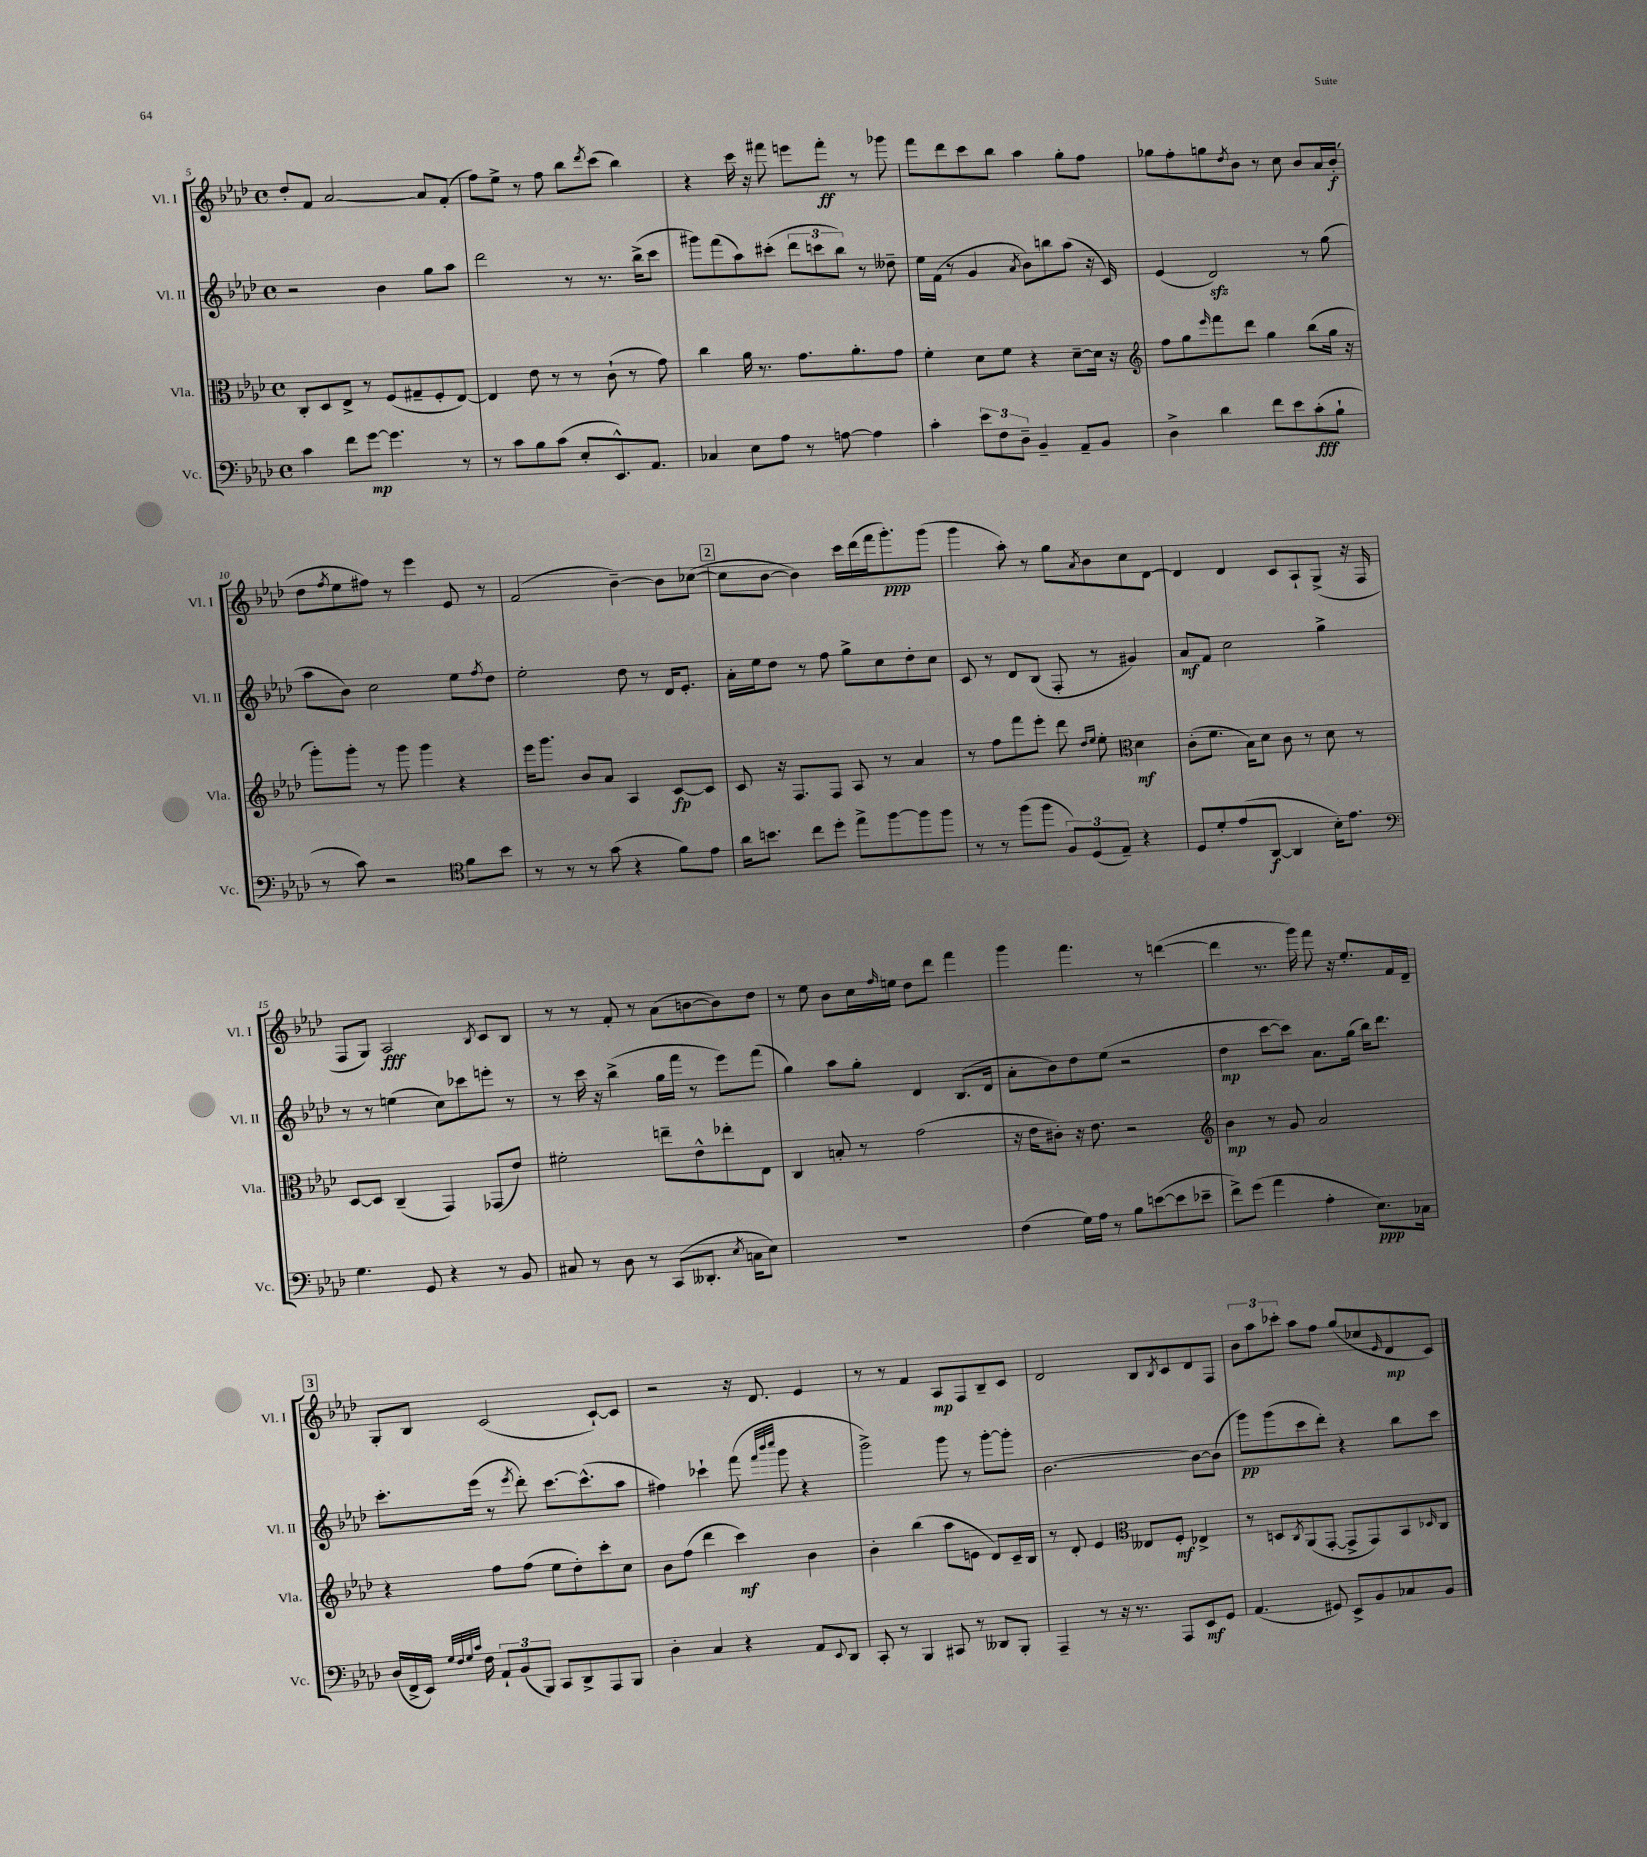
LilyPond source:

<<
\new StaffGroup <<
\new Staff = "s0" \with { instrumentName = "Vl. I" shortInstrumentName = "Vl. I" } {
    \clef treble \key aes \major \defaultTimeSignature \time 4/4
    des''8-. f'8 aes'2~ aes'8 f'8-.( |
    f''8) ees''8-> r8 f''8 bes''8 \acciaccatura { des'''8 } c'''8( bes''4) |
    r4 c'''16 r16 fis'''8 e'''8 fis'''8-.\ff r8 ges'''8 |
    f'''8 des'''8 c'''8 bes''8 aes''4 g''8-. f''8 |
    ges''8 f''8-. g''8 \acciaccatura { des''8 } bes'8 r8 c''8 bes'8 aes'16 bes'16-.\f( |
    des''8 \acciaccatura { f''8 } ees''8 fis''8) r8 ees'''4 ees'8 r8 |
    f'2( bes'4~--) bes'8 ces''8~( |
    \mark \markup { \box "2" } ces''8 bes'8~ bes'4) c'''16 des'''16( f'''16 g'''8.-.\ppp) g'''8( |
    g'''4 aes''8-.) r8 g''8 \acciaccatura { aes'8 } bes'8 c''8 des'8~ |
    des'4 des'4 c'8 aes8-! g8->( r16 f16 |
    f8 g8) aes2\fff \acciaccatura { bes8 } c'8 bes8 |
    r8 r8 f'8-. r8 aes'8( b'8~ b'8) des''8 |
    r8 ees''8 bes'8 c''16 \grace { f''16 } e''16 des''8 des'''8 f'''4 |
    g'''4 f'''4. r8 d'''4~( |
    d'''4 r8. g'''16) f'''8 r16 ees''8.-. f'16 des'16-- |
    \mark \markup { \box "3" } g8-. bes8 c'2( c'8~-!) c'8 |
    r2 r16 des'8. ees'4 |
    r8 r8 f'4 aes8\mp f8 bes8-- c'8 |
    des'2 bes8 \acciaccatura { bes8 } c'8 des'8 f8 |
    \tuplet 3/2 { bes'8 aes''8 ces'''8-. } aes''8 f''8 g''8( ces''8 \grace { ees'16 } des'8\mp c'8) \bar "|." |
}
\new Staff = "s1" \with { instrumentName = "Vl. II" shortInstrumentName = "Vl. II" } {
    \clef treble \key aes \major \defaultTimeSignature \time 4/4
    r2 bes'4 g''8 aes''8 |
    des'''2 r8 r8. bes''16->( c'''8 |
    gis'''8) f'''8( aes''8) cis'''8-.( \tuplet 3/2 { des'''8 c'''8 bes''8) } r8 deses''8-- |
    ees''16 f'16( r8 g'4 \acciaccatura { aes'8 } bes'8) b''8 aes''8( r16 c'16) |
    ees'4( des'2\sfz) r8 g''8( |
    aes''8 bes'8) c''2 ees''8 \acciaccatura { f''8 } des''8 |
    ees''2-. des''8 r8 des'16 ees'8.-. |
    \mark \markup { \box "2" } aes'16-. ees''16 des''8 r8 f''8 g''8-> c''8 des''8-. c''8 |
    c'8 r8 des'8 bes8( f8-. r8 gis'4) |
    aes'8\mf f'8 c''2 g''4-> |
    r8 r8 e''4( c''8) ces'''8 e'''8-. r8 |
    r8 c'''16 r16 bes''4->( g''16 f'''16 r8 ees'''8) f'''8( |
    g''4) aes''8 g''8-. des'4 bes8.( des'16 |
    aes'8-. bes'8) des''8 ees''8( r2 |
    des''4\mp c'''8~ c'''8) aes'8. g''16( bes''16) des'''8. |
    \mark \markup { \box "3" } c'''8.-. ees'''16( r8 \acciaccatura { ees'''8 } des'''8-.) c'''8.~ c'''8.-^( aes''8 |
    fis''4) ces'''4-! f'''8( \grace { f'''32 bes'''32 c''''32 } g'''8 r4 |
    g'''2->) g'''8 r8 g'''8~-. g'''8-. |
    bes'2.~ bes'8~ bes'8( |
    g'''8\pp) g'''8( c'''8 des'''8-.) r4 bes''8 c'''8 \bar "|." |
}
\new Staff = "s2" \with { instrumentName = "Vla." shortInstrumentName = "Vla." } {
    \clef alto \key aes \major \defaultTimeSignature \time 4/4
    c8-. des8 ees8-> r8 f8( gis8-- f8-. ees8~) |
    ees4 ees'8 r8 r8 c'8-!( r8 g'8) |
    c''4 aes'16 r8. g'8. aes'8.-. g'8 |
    f'4-. des'8 f'8 r4 des'8~-- des'16 r16 |
    \clef treble f''8 g''8 \grace { ees'''16 } f'''8 des'''8 g''4 bes''8( g''16 r16 |
    g'''8-.) g'''8-. r8 g'''8 g'''4 r4 |
    ees'''16 g'''8. bes'8 aes'8 aes4 c'8~\fp c'8 |
    \mark \markup { \box "2" } c'8 r16 f8. f8 aes8 r8 aes'4 |
    r8 f''8 f'''8 ees'''8-. des'''8 \grace { des''16 ees''16 } ees''8-. \clef alto des'4\mf |
    c'8-.( f'8. bes16) des'8 c'8 r8 des'8 r8 |
    des8~ des8 c4--( g,4) ges,8( ees'8) |
    fis'2-. e''8-- ees'8-^ ees''8-. ees8 |
    c4 b8-. r8 g'2( |
    r16 ees'16 cis'8-.) r16 ees'8. r2 |
    \clef treble bes'4\mp r8 g'8 aes'2 |
    \mark \markup { \box "3" } r4 f''8 f''8( ees''8 des''8-.) c'''8-. c''8 |
    bes'8 f''8( des'''4 c'''4\mf) bes'4 |
    bes'4-. bes''4( aes''8 e'8 des'8) c'16-- bes16 |
    r8 des'8-. ees'4 \clef alto eeses8 f8-.\mf ees4-> |
    r8 d8 \acciaccatura { c8 } aes,8( g,8~-. g,8-> g,8) bes,8 \grace { des16 } c8 \bar "|." |
}
\new Staff = "s3" \with { instrumentName = "Vc." shortInstrumentName = "Vc." } {
    \clef bass \key aes \major \defaultTimeSignature \time 4/4
    c'4 f'8 g'8~\mp g'4. r8 |
    r8 c'8 bes8 c'8( ees8-. ees,8.-^) aes,8. |
    ces4 ees8 aes8 r8 a8~ a4 |
    c'4-. \tuplet 3/2 { ees'8 f8 des8-- } bes,4-- aes,8-- bes,8 |
    des4-> des'4 f'8 ees'8 c'8-.\fff( bes8-! |
    r8 c'8) r2 \clef tenor f'8 bes'8 |
    r8 r8 r8 g'8( r4 f'8) ees'8 |
    \mark \markup { \box "2" } aes'16 b'8. c''8 des''8-. ees''8-> f''8~ f''8 f''8 |
    r8 r8 f''8( f''8 \tuplet 3/2 { f8) des8( ees8--) } r4 |
    des8 des'8-. ees'8( aes,8~\f aes,4 bes16-.) ees'8. |
    \clef bass g4. g,8 r4 r8 bes,8 |
    cis8 r8 des8 r8 c,8( deses,8.-. \acciaccatura { ees8 } c16 ees8) |
    R1 |
    f4( g16) aes16 r8 bes8 e'8~( e'8 ees'8-- |
    f'8->) g'8( aes'4 aes4-. ees8.\ppp) ces16 |
    \mark \markup { \box "3" } des16( f,16-> ees,16) \grace { g32 f32 g32 c'32 } f16 \tuplet 3/2 { aes,8-! bes,8( bes,,8) } c,8 des,8-> aes,,8 bes,,8 |
    des4-. c4 r4 aes,8 \appoggiatura { ees,8 } des,8 |
    c,8-. r8 bes,,4 cis,8 r8 deses,8 bes,,8-. |
    aes,,4-- r8 r16 r8. aes,,8 ees,8\mf g,8 |
    aes,4.( gis,8) ees,8-> bes,8 ces8 bes,8 \bar "|." |
}
>>
>>
\layout { \context { \Score currentBarNumber = #5 } }
